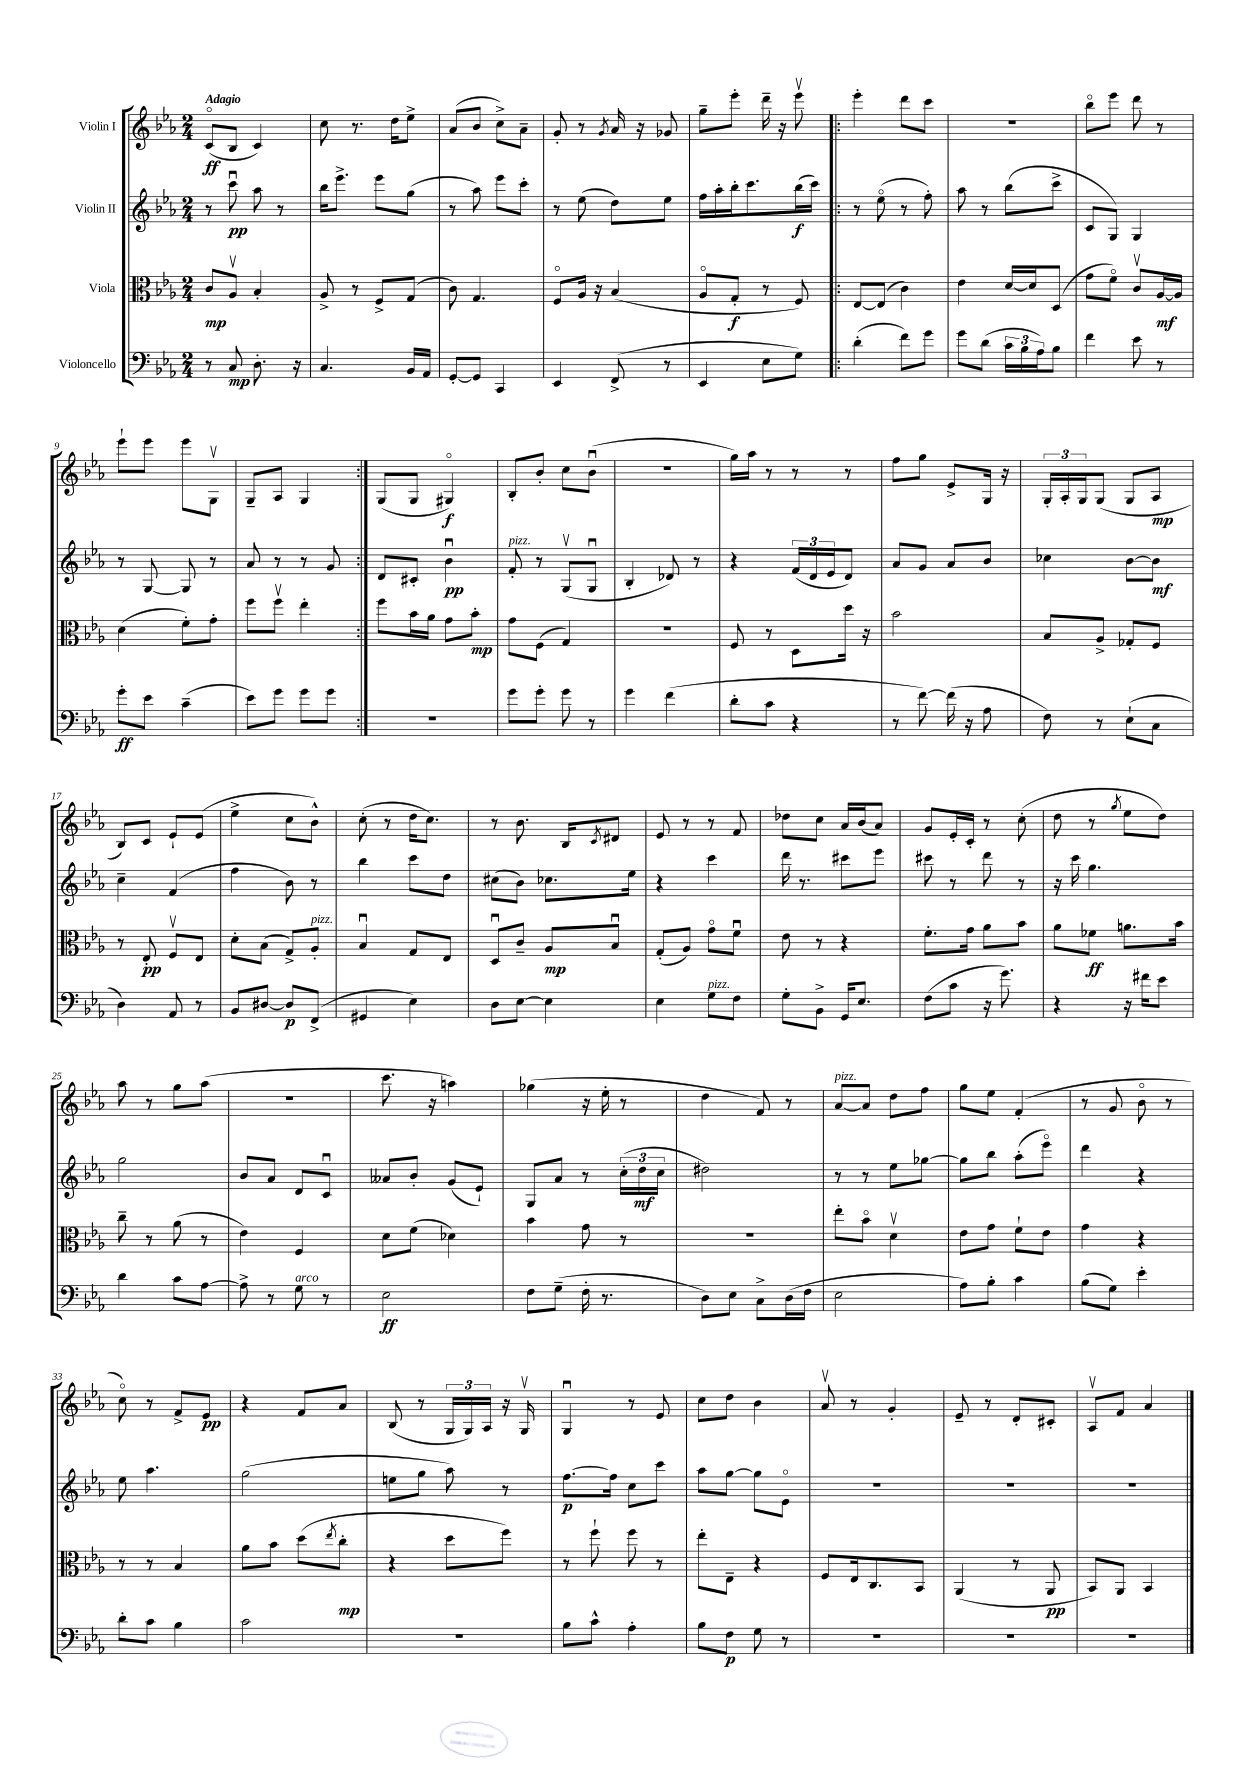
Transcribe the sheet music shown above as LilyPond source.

<<
\new StaffGroup <<
\new Staff = "s0" \with { instrumentName = "Violin I" } {
    \clef treble \key ees \major \numericTimeSignature \time 2/4 \tempo "Adagio"
    c'8\flageolet\ff( bes8 c'4) |
    c''8 r8. d''16 ees''8-> |
    aes'8( bes'8 c''8->) aes'8-- |
    g'8-. r8 \acciaccatura { g'8 } aes'16 r16 ges'8 |
    g''8-- ees'''8-. d'''16-- r16 ees'''8\upbow |
    \repeat volta 2 { ees'''4-. d'''8 c'''8 |
    R2 |
    bes''8\flageolet ees'''8 d'''8 r8 |
    ees'''8-! ees'''8 ees'''8 g8\upbow |
    g8-- aes8 g4 | }
    g8( g8 gis4\flageolet\f) |
    bes8-. bes'8-. c''8 bes'8\downbow( |
    R2 |
    g''16) aes''16 r8 r8 r8 |
    f''8 g''8 ees'8-> g16 r16 |
    \tuplet 3/2 { g16-. aes16-. g16 } g8( g8 aes8\mp |
    bes8) c'8 ees'8-! ees'8( |
    ees''4-> c''8 bes'8-^) |
    c''8-.( r8 d''16 c''8.) |
    r8 bes'8. bes16 \acciaccatura { c'8 } dis'8 |
    ees'8 r8 r8 f'8 |
    des''8 c''8 aes'16 bes'16( aes'8) |
    g'8 ees'16-. c'16-. r8 c''8-.( |
    d''8 r8 \acciaccatura { g''8 } ees''8 d''8) |
    aes''8 r8 g''8 aes''8( |
    r2 |
    c'''8. r16 a''4) |
    ges''4( r16 ees''16-. r8 |
    d''4 f'8) r8 |
    aes'8~^\markup { \italic "pizz." } aes'8 d''8 f''8 |
    g''8 ees''8 f'4-.( |
    r8 g'8 bes'8\flageolet r8 |
    c''8\flageolet) r8 f'8-> ees'8\pp |
    r4 f'8 aes'8 |
    bes8( r8 \tuplet 3/2 { g16 g16) aes16 } r16 g16\upbow |
    g4\downbow r8 ees'8 |
    c''8 d''8 bes'4 |
    aes'8\upbow r8 g'4-. |
    ees'8-- r8 d'8-. cis'8-. |
    aes8\upbow f'8 aes'4 \bar "|." |
}
\new Staff = "s1" \with { instrumentName = "Violin II" } {
    \clef treble \key ees \major \numericTimeSignature \time 2/4
    r8 c'''8\downbow\pp aes''8 r8 |
    bes''16 ees'''8.-> ees'''8 g''8( |
    r8 aes''8) ees'''8 c'''8-. |
    r8 ees''8( d''8) ees''8 |
    f''16 aes''16-. bes''16-. c'''8. bes''16\f( c'''16) |
    \repeat volta 2 { r8 ees''8\flageolet( r8 f''8-.) |
    aes''8 r8 bes''8( c'''8-> |
    c'8 g8) g4 |
    r8 g8~ g8 r8 |
    aes'8 r8 r8 g'8 | }
    d'8 cis'8-. bes'4\downbow\pp |
    f'8-.^\markup { \italic "pizz." } r8 g8\upbow( g8\downbow |
    bes4-. des'8) r8 |
    r4 \tuplet 3/2 { f'16( d'16 ees'16 } d'8) |
    aes'8 g'8 aes'8 bes'8 |
    ces''4 bes'8~ bes'8\mf |
    c''4-- f'4( |
    f''4 bes'8) r8 |
    bes''4 c'''8 d''8 |
    cis''8( bes'8) ces''8. ees''16 |
    r4 c'''4 |
    d'''16 r8. cis'''8 ees'''8 |
    cis'''8 r8 d'''8 r8 |
    r16 c'''16 g''4. |
    g''2 |
    bes'8 aes'8 d'8 c'8\downbow |
    aeses'8 bes'8-. g'8( ees'8-!) |
    g8 aes'8 r8 \tuplet 3/2 { c''16-.( d''16\mf c''16 } |
    dis''2) |
    r8 r8 ees''8 ges''8~ |
    ges''8 bes''8 aes''8-.( ees'''8\flageolet) |
    d'''4 r4 |
    ees''8 aes''4. |
    g''2( |
    e''8 g''8 aes''8) r8 |
    f''8.~\p f''16 c''8 c'''8 |
    aes''8 g''8~ g''8 ees'8\flageolet |
    R2 |
    R2 |
    R2 \bar "|." |
}
\new Staff = "s2" \with { instrumentName = "Viola" } {
    \clef alto \key ees \major \numericTimeSignature \time 2/4
    c'8\mp aes8\upbow bes4-. |
    aes8-> r8 f8-> g8( |
    c'8) g4. |
    f8\flageolet aes16 r16 bes4( |
    aes8\flageolet g8-.\f r8 f8) |
    \repeat volta 2 { ees8~ ees8( c'4) |
    ees'4 d'16~ d'16 d8( |
    g'8 f'8\flageolet) c'8\upbow aes16~\mf aes16 |
    d'4( f'8-.) g'8-. |
    f''8 f''8\upbow ees''4-. | }
    f''8 bes'16 aes'16 g'8 bes'8-.\mp |
    g'8 f8( g4) |
    r2 |
    f8 r8 d8 d''16 r16 |
    bes'2 |
    bes8 aes8-> ges8-. f8 |
    r8 ees8-.\pp f8\upbow ees8 |
    d'8-. bes8( g8->) aes8-.^\markup { \italic "pizz." } |
    bes4\downbow g8 ees8 |
    d8\downbow c'8-- aes8\mp bes8\downbow |
    g8-.( aes8) g'8\flageolet f'8\downbow |
    ees'8 r8 r4 |
    f'8.-. g'16 aes'8 bes'8 |
    aes'8 fes'8\ff a'8. bes'16 |
    c''8-- r8 aes'8( r8 |
    ees'4) f4 |
    d'8 f'8( des'4) |
    bes'4 g'8 r8 |
    R2 |
    ees''8-. bes'8\flageolet d'4\upbow |
    ees'8 g'8 f'8-! ees'8 |
    g'4 r4 |
    r8 r8 bes4 |
    aes'8 bes'8 d''8( \acciaccatura { ees''8 } c''8-.\mp |
    r4 d''8 f''8) |
    r8 f''8-! f''8 r8 |
    ees''8-. ees8-- r4 |
    f8 ees16 c8. bes,8 |
    aes,4( r8 aes,8\pp |
    bes,8) aes,8 bes,4 \bar "|." |
}
\new Staff = "s3" \with { instrumentName = "Violoncello" } {
    \clef bass \key ees \major \numericTimeSignature \time 2/4
    r8 c8\mp d8.-. r16 |
    c4. bes,16 aes,16 |
    g,8~-. g,8 c,4 |
    ees,4 f,8->( r8 |
    ees,4 ees8 g8) |
    \repeat volta 2 { d'4-.( f'8) g'8 |
    g'8 d'8( \tuplet 3/2 { c'16 bes16 aes16) } bes8 |
    f'4 ees'8 r8 |
    g'8-.\ff ees'8 c'4--( |
    ees'8) g'8 g'8 g'8 | }
    R2 |
    g'8 g'8-. g'8 r8 |
    g'4 f'4( |
    d'8-. c'8 r4 |
    r8 f'8~) f'16( r16 aes8 |
    f8) r8 ees8-!( c8 |
    d4) aes,8 r8 |
    bes,8 dis8~ dis8\p f,8->( |
    gis,4 ees4) |
    d8 ees8~ ees4 |
    ees4 g8^\markup { \italic "pizz." } f8 |
    g8-. bes,8-> g,16 ees8. |
    f8( c'8 r16 g'8.) |
    r4 r16 fis'16 ees'8 |
    d'4 c'8 aes8~ |
    aes8-> r8 g8^\markup { \italic "arco" } r8 |
    ees2\ff |
    f8 g8--( f16-. r8. |
    d8) ees8 c8-> d16( f16 |
    ees2 |
    aes8) bes8-. c'4 |
    bes8( g8) ees'4-. |
    d'8-. c'8 bes4 |
    c'2 |
    R2 |
    bes8 c'8-^ aes4-. |
    bes8 f8\p g8 r8 |
    R2 |
    R2 |
    R2 \bar "|." |
}
>>
>>
